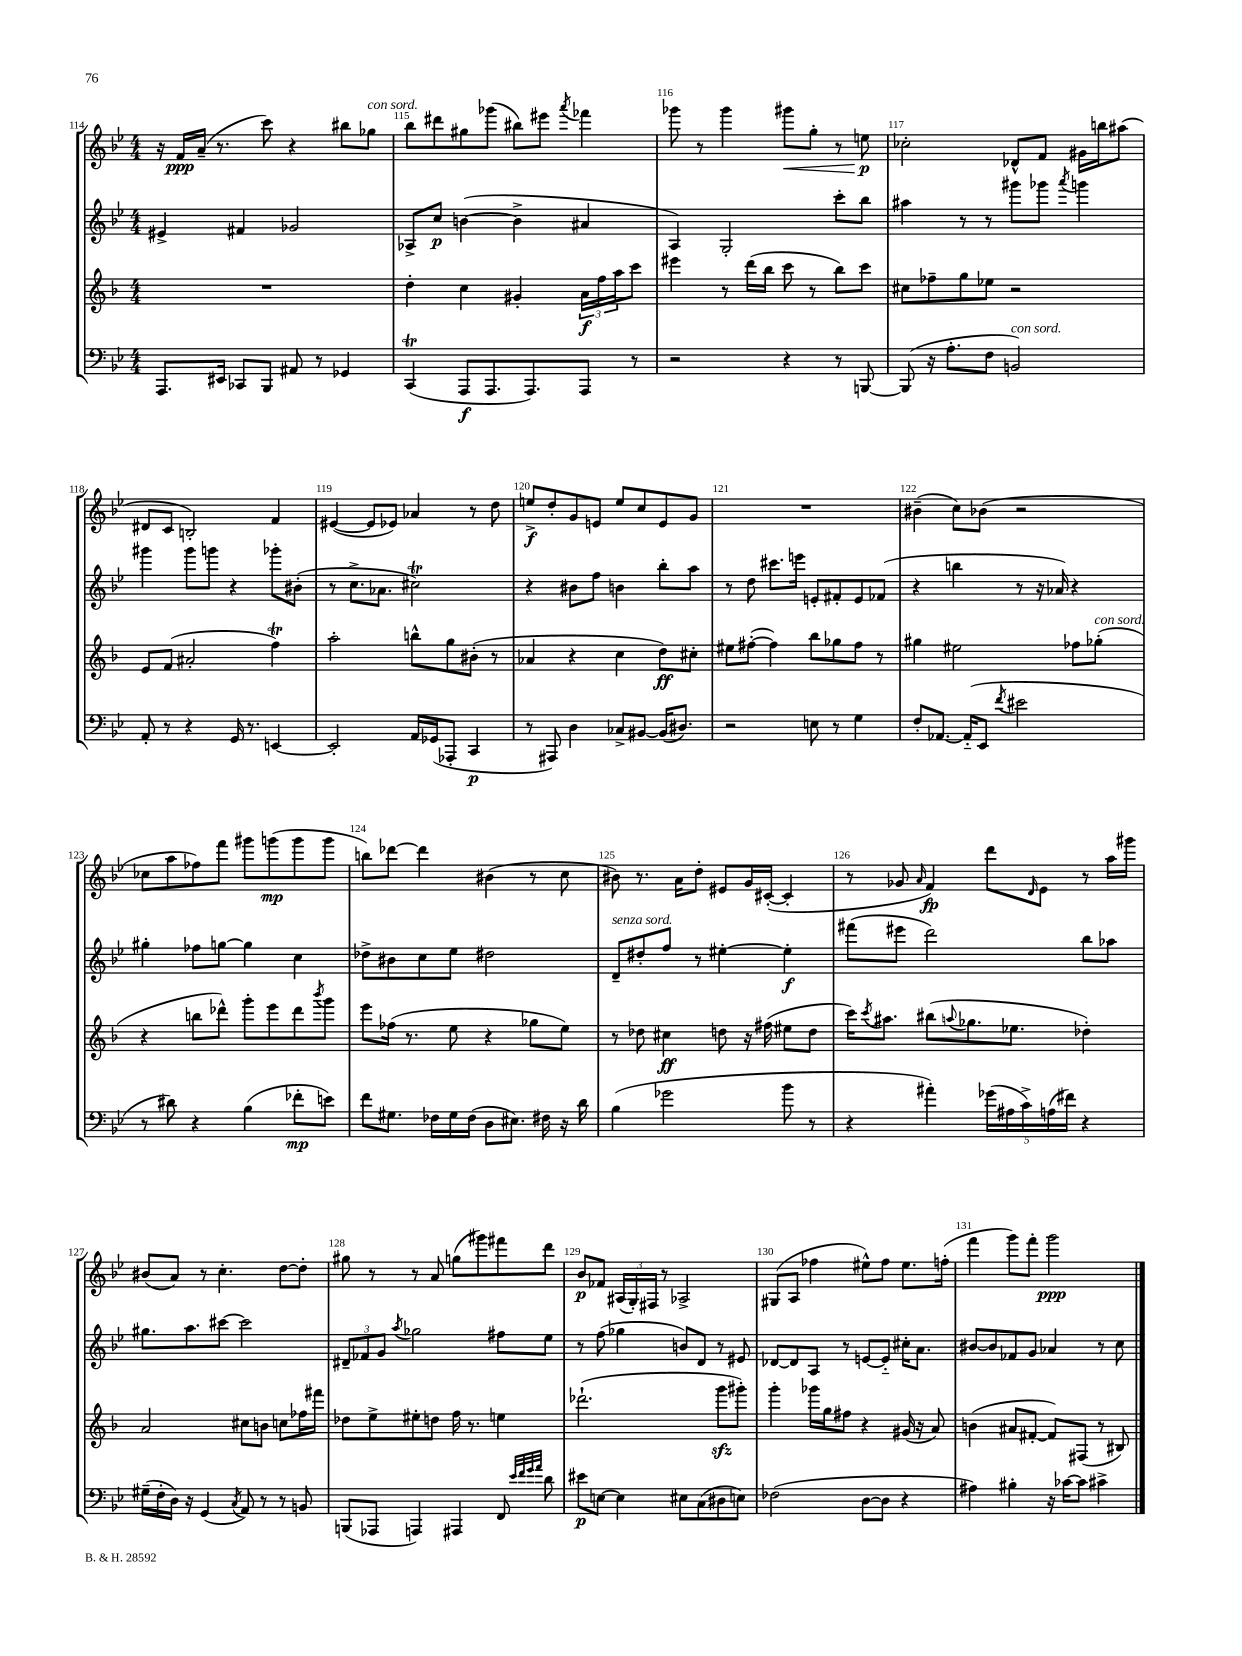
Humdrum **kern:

**kern	**kern	**kern	**kern
*staff4	*staff3	*staff2	*staff1
*clefF4	*clefG2	*clefG2	*clefG2
*k[b-e-]	*k[b-]	*k[b-e-]	*k[b-e-]
*M4/4	*M4/4	*M4/4	*M4/4
8.AAA/L	1r	4e#^/	16r
.	.	.	16f/LL
.	.	.	(16a~/JJ
16EE#/Jk	.	.	8.r
8CC-/L	.	4f#/	.
8BBB-/J	.	.	8ccc\)
8AA#/	.	2g-/	4r
8r	.	.	.
4GG-/	.	.	8bb#\L
.	.	.	8gg-\J
=	=	=	=
(4CC/	4dd'\	8A-^/L	8bb-\L
.	.	8cc/J	8ddd#\
8AAA/L	4cc\	([4b\	8gg#\
8.AAA/	.	.	(8ggg-\J
.	4g#'/	4b^\]	8bb#\L)
8.AAA/)	.	.	.
.	.	.	8eee#\J
.	.	.	8qaaa/
8AAA/J	24a\LL	4a#/	4fff-\
.	24ff\	.	.
.	24aa\J	.	.
8r	8ccc\J	.	.
=	=	=	=
2r	4eee#\	4A/)	8ggg-\
.	.	.	8r
.	8r	2G'/	4ggg-\
.	(16ddd\LL	.	.
.	16bb-\JJ	.	.
4r	8ccc\	.	8ggg#\L
.	8r	.	8gg'\J
8r	8bb-\L)	8ccc'\L	8r
[8BBB/	8ccc\J	8bb-\J	8ee\
=	=	=	=
(8BBB/]	8cc#\L	4aa#\	2cc-'\
16r	8ff-~\	.	.
8.A'\L	.	.	.
.	8gg\	8r	.
8F\J	8ee-\J	8r	.
2BB/)	2r	8ggg#\L	8d-^^/L
.	.	8ggg-\J	8f/J
.	.	8qaaa/	.
.	.	4ggg\	16g#\LL
.	.	.	16bb\J
.	.	.	(8aa#\J
=	=	=	=
8AA'/	8e/L	4ggg#\	8d#/L
8r	(8f/J	.	8c/J
4r	2a#'/	8ggg#\L	2B'/)
.	.	8ggg\J	.
16GG/	.	4r	.
8.r	.	.	.
[4EE/	4ff\)	8ggg-'\L	4f/
.	.	(8b#'\J	.
=	=	=	=
2EE'/]	2aa'\	8r	([4e#/
.	.	8.cc^\L	.
.	.	.	8e#/]L
.	.	8.a-\J	.
.	.	.	8e-/J)
16AA/LL	8bb^^\L	2cc#\)	4a-/
(16GG-/J	.	.	.
8AAA-'/J	8gg\	.	.
4CC/	(8b#'\J	.	8r
.	8r	.	8dd\
=	=	=	=
8r	4a-/	4r	8ee^/L
8AAA#/)	.	.	8dd'/
4D\	4r	8b#\L	8g/
.	.	8ff\J	8e/J
8C-^/L	4cc\	4b\	8ee/L
[8BB#/J	.	.	8cc/
(16BB#/]LK	8dd\L)	8bb-'\L	8e/
8.D#/J)	.	.	.
.	8cc#'\J	8aa\J	8g/J
=	=	=	=
2r	8ee#\L	8r	1r
.	([8ff#'\J	8dd\	.
.	4ff#\])	8.ccc#\L	.
.	.	16eee\Jk	.
8E\	8bb-\L	8e'/L	.
8r	8gg-\	8f#'/	.
4G\	8ff#\J	8e/	.
.	8r	(8f-/J	.
=	=	=	=
8F'/L	4gg#\	4r	(4b#~\
[8.AA-/J	.	.	.
.	2ee#\	4bb\	8cc\L)
(16AA-'~/]LK	.	.	.
8EE-/J	.	.	(8b-\J
8qf/	.	.	.
2e#\	.	8r	2r
.	.	16r	.
.	.	16a-/)	.
.	8ff-\L	4r	.
.	(8gg-'\J	.	.
=	=	=	=
8r	4r	4gg#'\	8cc-\L
8d#\)	.	.	8aa\
4r	8bb\L	8ff-\L	8ff-\)
.	8ddd-^^\J)	[8gg\J	8fff\J
(4B-\	8ggg'\L	4gg\]	8ggg#\L
.	8eee\	.	(8ggg\
8f-'\L	8ddd-\	4cc\	8ggg\
.	8qbbb-/	.	.
8e\J)	8ggg\J	.	8ggg\J
=	=	=	=
8f\L	8eee\L	8dd-^\L	8bb\L)
8.G#\J	(16ff-\Jk	8b#\	[8ddd-\J
.	8.r	.	.
.	.	8cc\	4ddd-\]
16F-\LL	.	.	.
16G#\	8ee\	8ee-\J	.
(16F-\JJ	.	.	.
8D\L	4r	2dd#\	(4b#\
8.E#\J)	.	.	.
.	8gg-\L	.	8r
16F#\	.	.	.
16r	8ee\J)	.	8cc\
16d\	.	.	.
=	=	=	=
(4B-\	8r	8d~/L	8b#\)
.	8dd-\	8dd#'/	8.r
2g-\	4cc#\	8ff/J	.
.	.	.	16a\LK
.	.	8r	8dd'\J
.	8dd\	[4ee#'\	8e#/L
.	16r	.	16g/L
.	(16ff#\	.	([16c#'/JJ
8b-\	8ee#\L	4ee#'\]	4c#'/]
8r	8dd\J	.	.
=	=	=	=
4r	16ccc\LK)	(8fff#\L	8r
.	8qccc/	.	.
.	8.aa#\J	.	.
.	.	8eee#\J	8g-/
.	.	.	16qqa/
4a#'\)	(8bb#\L	2ddd\)	4f/)
.	8qqaa/	.	.
.	8.gg-\	.	.
(20g-\LL	.	.	8ddd\L
20A#\	.	.	.
.	8.ee-\J	.	.
20c^\)	.	.	.
.	.	.	16qqd/
.	.	.	8e-\J
(20A\	.	.	.
20f#\JJ)	.	.	.
4r	4dd-'\)	8bb-\L	8r
.	.	8aa-\J	16aa\LL
.	.	.	16ggg#\JJ
=	=	=	=
(16G#~\LL	2a/	8.gg#\L	(8b#/L
16F'\	.	.	.
16D\JJ)	.	.	8a/J)
16r	.	8.aa\	.
(4GG/	.	.	8r
.	.	[8ccc#\J	4.cc'\
8qC/	.	.	.
8AA/)	8cc#\L	2ccc#\]	.
8r	8b\J	.	.
8r	8cc\L	.	[8dd\L
8BB/	16ff-\L	.	8dd'\]J
.	16fff#\JJ	.	.
=	=	=	=
(8BBB/L	8dd-\L	12d#~/L	8gg#\
.	.	12f-/	.
8AAA-/J	8ee^\	.	8r
.	.	12g/J	.
.	.	8qaa/	.
4AAA/)	8ee#'\	2gg-\	8r
.	8dd\J	.	8a/
4AAA#/	16ff\	.	(8gg\L
.	8.r	.	.
.	.	.	8ggg#\)
8FF/	4ee\	8ff#\L	8fff#\
32qqe-/LLL	.	.	.
32qqf/	.	.	.
32qqg/	.	.	.
32qqa/JJJ	.	.	.
8d\	.	8ee-\J	8ddd\J
=	=	=	=
8e#\L	(2.ddd-`\	8r	8b-/L
[8E\J	.	(8ff\	8f-/J
4E\]	.	4gg-\	(24A#/LL
.	.	.	24G'/)
.	.	.	24F#/JJ
.	.	.	8r
8E#\L	.	8b/L)	2A-^/
(8C\	.	8d/J	.
8D#\	8ggg\L	8r	.
8E\J)	8ggg#'\J)	8e#/	.
=	=	=	=
(2F-\	4ggg'\	[8d-/L	(8G#/L
.	.	8d-/]	8A/J
.	16ggg-\LL	8A/J	4ff-\
.	16gg\J	.	.
.	8ff#\J	8r	.
[8D\L	4r	[8e/L	8ee#^^\L)
8D\]J	.	8e'~/]J	8ff-\J
4r	(16g#/	16cc#'\LK	8.ee#\L
.	16r	8.a\J	.
.	8a/)	.	.
.	.	.	(16ff'\Jk
=	=	=	=
4A#\)	(4b\	[8b#/L	4fff\
.	.	8b#/]	.
4B#'\	8a#/L	8f-/	8ggg\L)
.	[8f#'/J	8g/J	8fff'\J
16r	8f#/]L)	4a-/	2ggg\
[16c-\LK	.	.	.
8c-\]J	(8F#/J	.	.
4c#^\	8r	8r	.
.	8B#/)	8cc\	.
==	==	==	==
*-	*-	*-	*-
